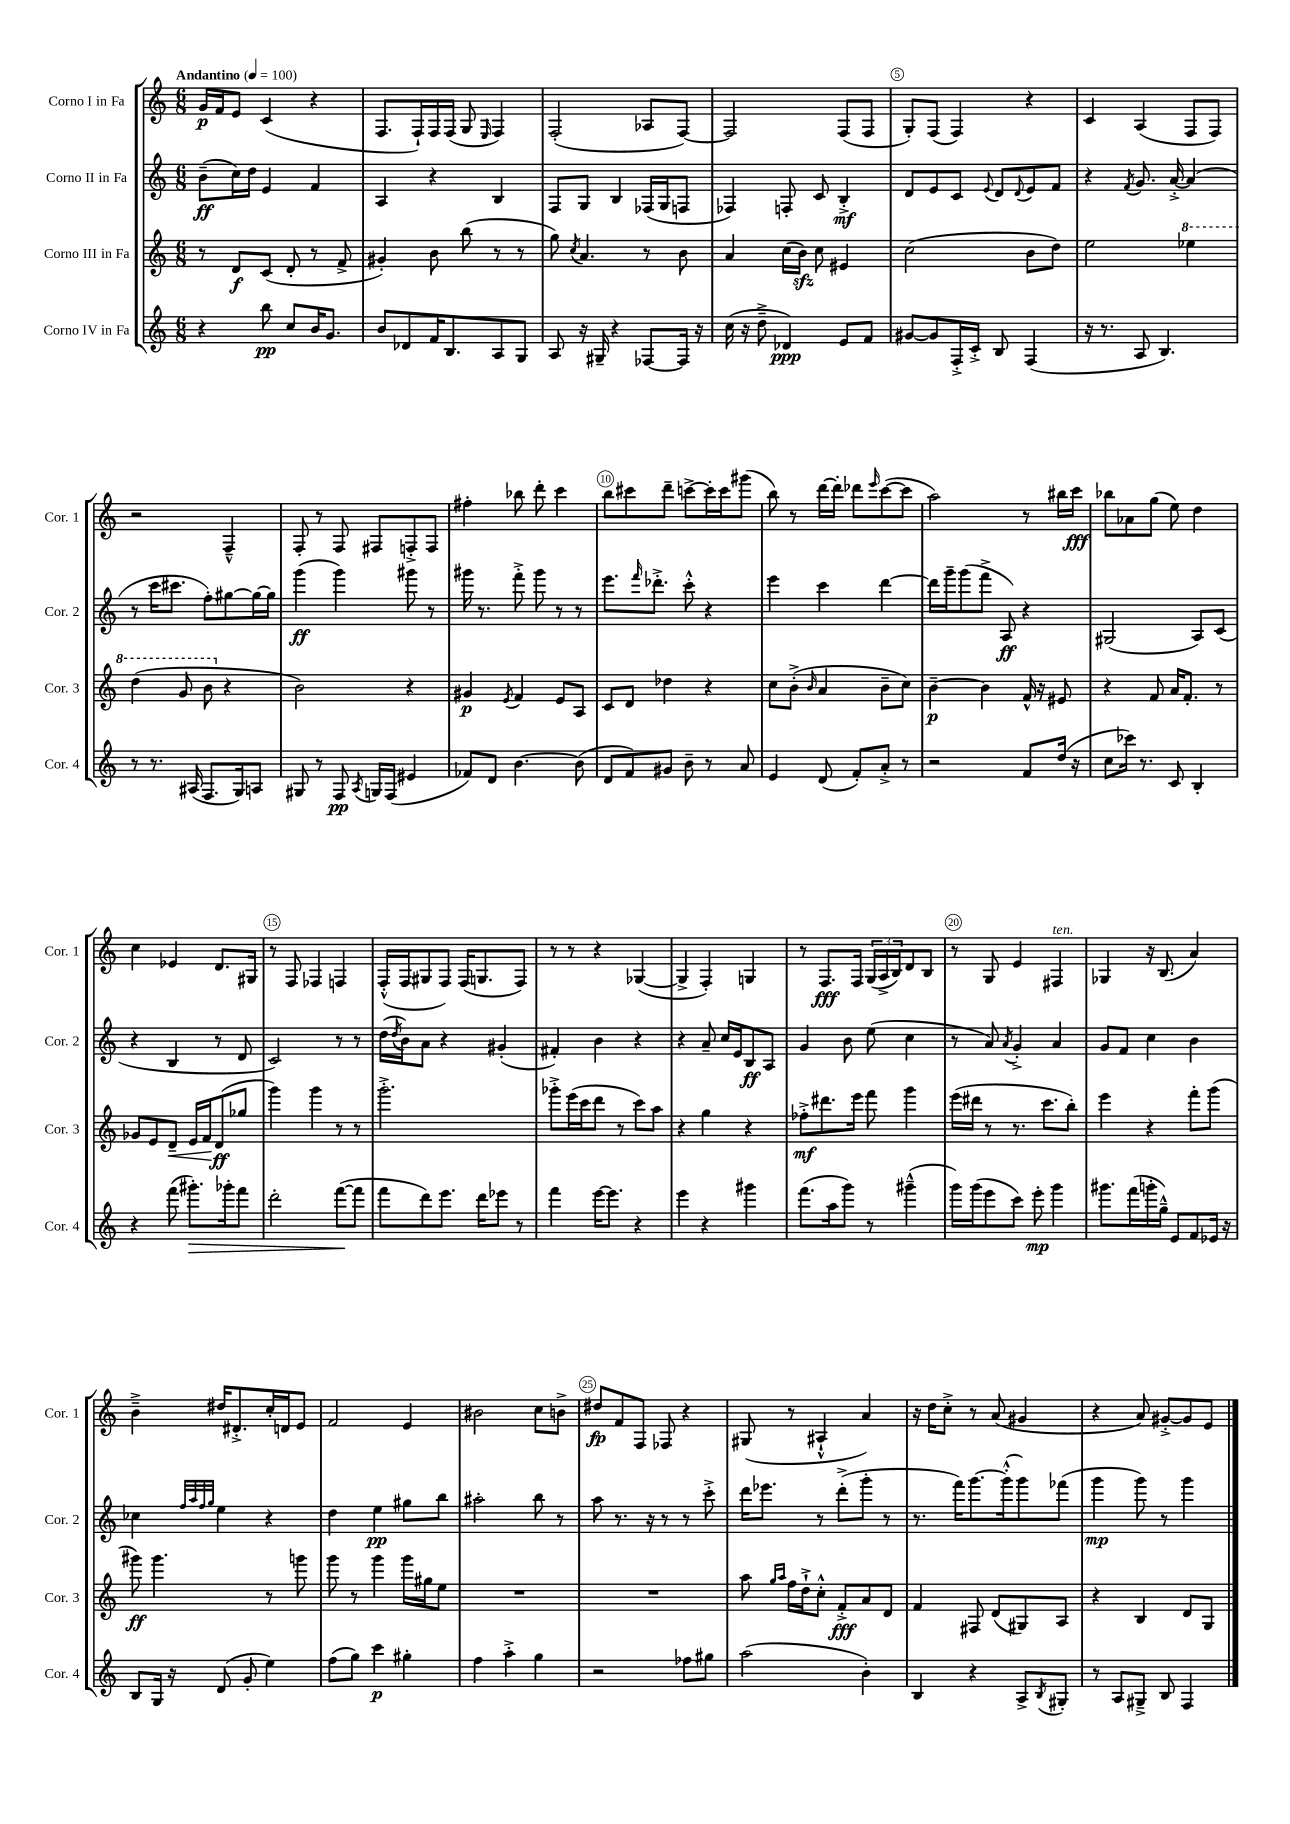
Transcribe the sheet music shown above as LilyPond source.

<<
\new StaffGroup <<
\new Staff = "s0" \with { instrumentName = "Corno I in Fa" shortInstrumentName = "Cor. 1" } {
    \clef treble \key c \major \numericTimeSignature \time 6/8 \tempo "Andantino" 4 = 100
    g'16\p f'16 e'8 c'4( r4 |
    f8. f16-!) f16 f16( g8 \grace { e16 } f4) |
    f2-.( aes8 f8~) |
    f2 f8( f8 |
    g8-.) f8( f4) r4 |
    c'4 a4( f8 f8) |
    r2 f4---^ |
    f8-. r8 f8 fis8 f8-.-> f8 |
    fis''4-. bes''8 d'''8-. c'''4 |
    b''8 cis'''8 d'''8-- c'''8~-> c'''16-. c'''16 gis'''8( |
    b''8) r8 d'''16~ d'''16-. des'''8 \grace { e'''16 } c'''8~( c'''8 |
    a''2) r8 bis''16 c'''16\fff |
    bes''8 aes'8 g''8( e''8) d''4 |
    c''4 ees'4 d'8. gis16 |
    r8 f8 fes4 f4 |
    f16-.-^( f16 gis8 f8) f16( g8. f8) |
    r8 r8 r4 ges4~( |
    ges4-> f4-.) g4 |
    r8 f8.\fff f16 \tuplet 3/2 { g16( a16-> b16) } d'8 b8 |
    r8 g8 e'4 fis4^\markup { \italic "ten." } |
    ges4 r16 b8.( a'4) |
    b'4---> dis''16 dis'8.-.-> c''16-. d'16 e'8 |
    f'2 e'4 |
    bis'2 c''8 b'8-> |
    dis''8\fp f'8 f8 fes8 r4 |
    gis8( r8 ais4-!-^ a'4) |
    r16 d''16 c''8-.-> r8 a'8( gis'4 |
    r4 a'8) gis'8~-.-> gis'8 e'8 \bar "|." |
}
\new Staff = "s1" \with { instrumentName = "Corno II in Fa" shortInstrumentName = "Cor. 2" } {
    \clef treble \key c \major \numericTimeSignature \time 6/8
    b'8--\ff( c''16) d''16 e'4 f'4 |
    a4 r4 b4 |
    f8 g8 b4 fes16( g16 f8 |
    fes4) f8-. c'8 b4-.->\mf |
    d'8 e'8 c'8 \appoggiatura { e'8 } d'8 \appoggiatura { d'8 } e'8 f'8 |
    r4 \acciaccatura { f'8 } g'8. a'16~-.-> a'4( |
    r8 c'''16 cis'''8. f''8-.) gis''8~ gis''16~ gis''16 |
    g'''4\ff( g'''4) gis'''8 r8 |
    gis'''16 r8. f'''8-.-> gis'''8 r8 r8 |
    e'''8. \grace { f'''16 } des'''8.-.-> c'''8-.-^ r4 |
    e'''4 c'''4 d'''4~ |
    d'''16 g'''16-- g'''8( f'''8-> a8\ff) r4 |
    gis2( a8) c'8( |
    r4 b4 r8 d'8 |
    c'2) r8 r8 |
    d''16( \acciaccatura { d''8 } b'16) a'8 r4 gis'4-.( |
    fis'4-.) b'4 r4 |
    r4 a'8-- c''16 e'16 b8\ff a8 |
    g'4 b'8 e''8( c''4 |
    r8 a'8) \acciaccatura { a'8 } g'4-.-> a'4 |
    g'8 f'8 c''4 b'4 |
    ces''4 \grace { f''32 a''32 f''32 g''32 } e''4 r4 |
    d''4 e''4\pp gis''8 b''8 |
    ais''2-. b''8 r8 |
    a''8 r8. r16 r8 r8 c'''8-.-> |
    d'''16 ees'''8. r8 d'''8-.->( g'''8-. r8 |
    r8. f'''16) g'''8.~ g'''16-.-^( g'''8) fes'''8( |
    g'''4\mp g'''8) r8 g'''4 \bar "|." |
}
\new Staff = "s2" \with { instrumentName = "Corno III in Fa" shortInstrumentName = "Cor. 3" } {
    \clef treble \key c \major \numericTimeSignature \time 6/8
    r8 d'8\f c'8( d'8-. r8 f'8-> |
    gis'4-.) b'8 b''8( r8 r8 |
    g''8) \acciaccatura { c''8 } a'4. r8 b'8 |
    a'4 c''16( b'16\sfz) c''8 eis'4 |
    c''2( b'8 d''8) |
    e''2 \ottava #1 ees'''4 |
    d'''4( g''8 b''8 \ottava #0 r4 |
    b'2) r4 |
    gis'4\p \acciaccatura { e'8 } f'4 e'8 a8 |
    c'8 d'8 des''4 r4 |
    c''8 b'8-.->( \grace { b'16 } a'4 b'8-- c''8) |
    b'4~--\p b'4 f'16-^ r16 eis'8 |
    r4 f'8 a'16 f'8.-. r8 |
    ges'8 e'8 d'8--\< e'16 f'16\! d'8\ff( ges''8 |
    g'''4) g'''4 r8 r8 |
    g'''2.-.-> |
    ges'''8-.-> e'''16( c'''16 d'''8 r8 c'''8) a''8 |
    r4 g''4 r4 |
    fes''8-.->\mf dis'''8. e'''16 f'''8 g'''4 |
    e'''16( dis'''16 r8 r8. c'''8. b''8-.) |
    e'''4 r4 f'''8-. g'''8( |
    gis'''8\ff) gis'''4. r8 g'''8 |
    g'''8 r8 g'''4 g'''16 gis''16 e''8 |
    R2. |
    R2. |
    a''8 \grace { g''16 a''16 } f''16 d''16-!-> c''8-.-^ f'8-.->\fff a'8 d'8 |
    f'4 fis8 d'8( gis8) a8 |
    r4 b4 d'8 g8 \bar "|." |
}
\new Staff = "s3" \with { instrumentName = "Corno IV in Fa" shortInstrumentName = "Cor. 4" } {
    \clef treble \key c \major \numericTimeSignature \time 6/8
    r4 b''8\pp c''8 b'16 g'8. |
    b'8 des'8 f'16 b8. a8 g8 |
    a8 r16 gis16-- r4 fes8~ fes16 r16 |
    c''16( r16 d''8---> des'4\ppp) e'8 f'8 |
    gis'8~ gis'8 f16-.-> c'16-.-> b8 f4( |
    r16 r8. a8 b4.) |
    r8 r8. ais16( f8. g16) a8 |
    gis8 r8 f8\pp \acciaccatura { a8 } g16 f16( eis'4 |
    fes'8) d'8 b'4.~ b'8( |
    d'8 f'8) gis'8 b'8-- r8 a'8 |
    e'4 d'8( f'8-.) a'8-.-> r8 |
    r2 f'8 d''16( r16 |
    c''8 ces'''16) r8. c'8 b4-. |
    r4 f'''8( gis'''8.-.\>) ges'''16-. f'''8 |
    d'''2-. f'''8~\!( f'''8 |
    f'''8 d'''8) e'''8. d'''16 ees'''8 r8 |
    f'''4 e'''16~ e'''8. r4 |
    e'''4 r4 gis'''4 |
    f'''8.( a''16 g'''8) r8 gis'''4---^( |
    g'''16) g'''16( e'''8 c'''8) e'''8-.\mp g'''4 |
    gis'''8. f'''16( g'''16-. g''16---^) e'8 f'8 ees'16 r16 |
    b8 g16 r16 d'8( g'8-. e''4) |
    f''8( g''8) c'''4\p gis''4-. |
    f''4 a''4-.-> g''4 |
    r2 fes''8 gis''8 |
    a''2( b'4-.) |
    b4 r4 a8-> \acciaccatura { b8 } gis8-. |
    r8 a8 gis8---> b8 f4 \bar "|." |
}
>>
>>
\layout { \context { \Score \override BarNumber.break-visibility = ##(#f #t #t) barNumberVisibility = #(every-nth-bar-number-visible 5) \override BarNumber.stencil = #(make-stencil-circler 0.1 0.3 ly:text-interface::print) } }
